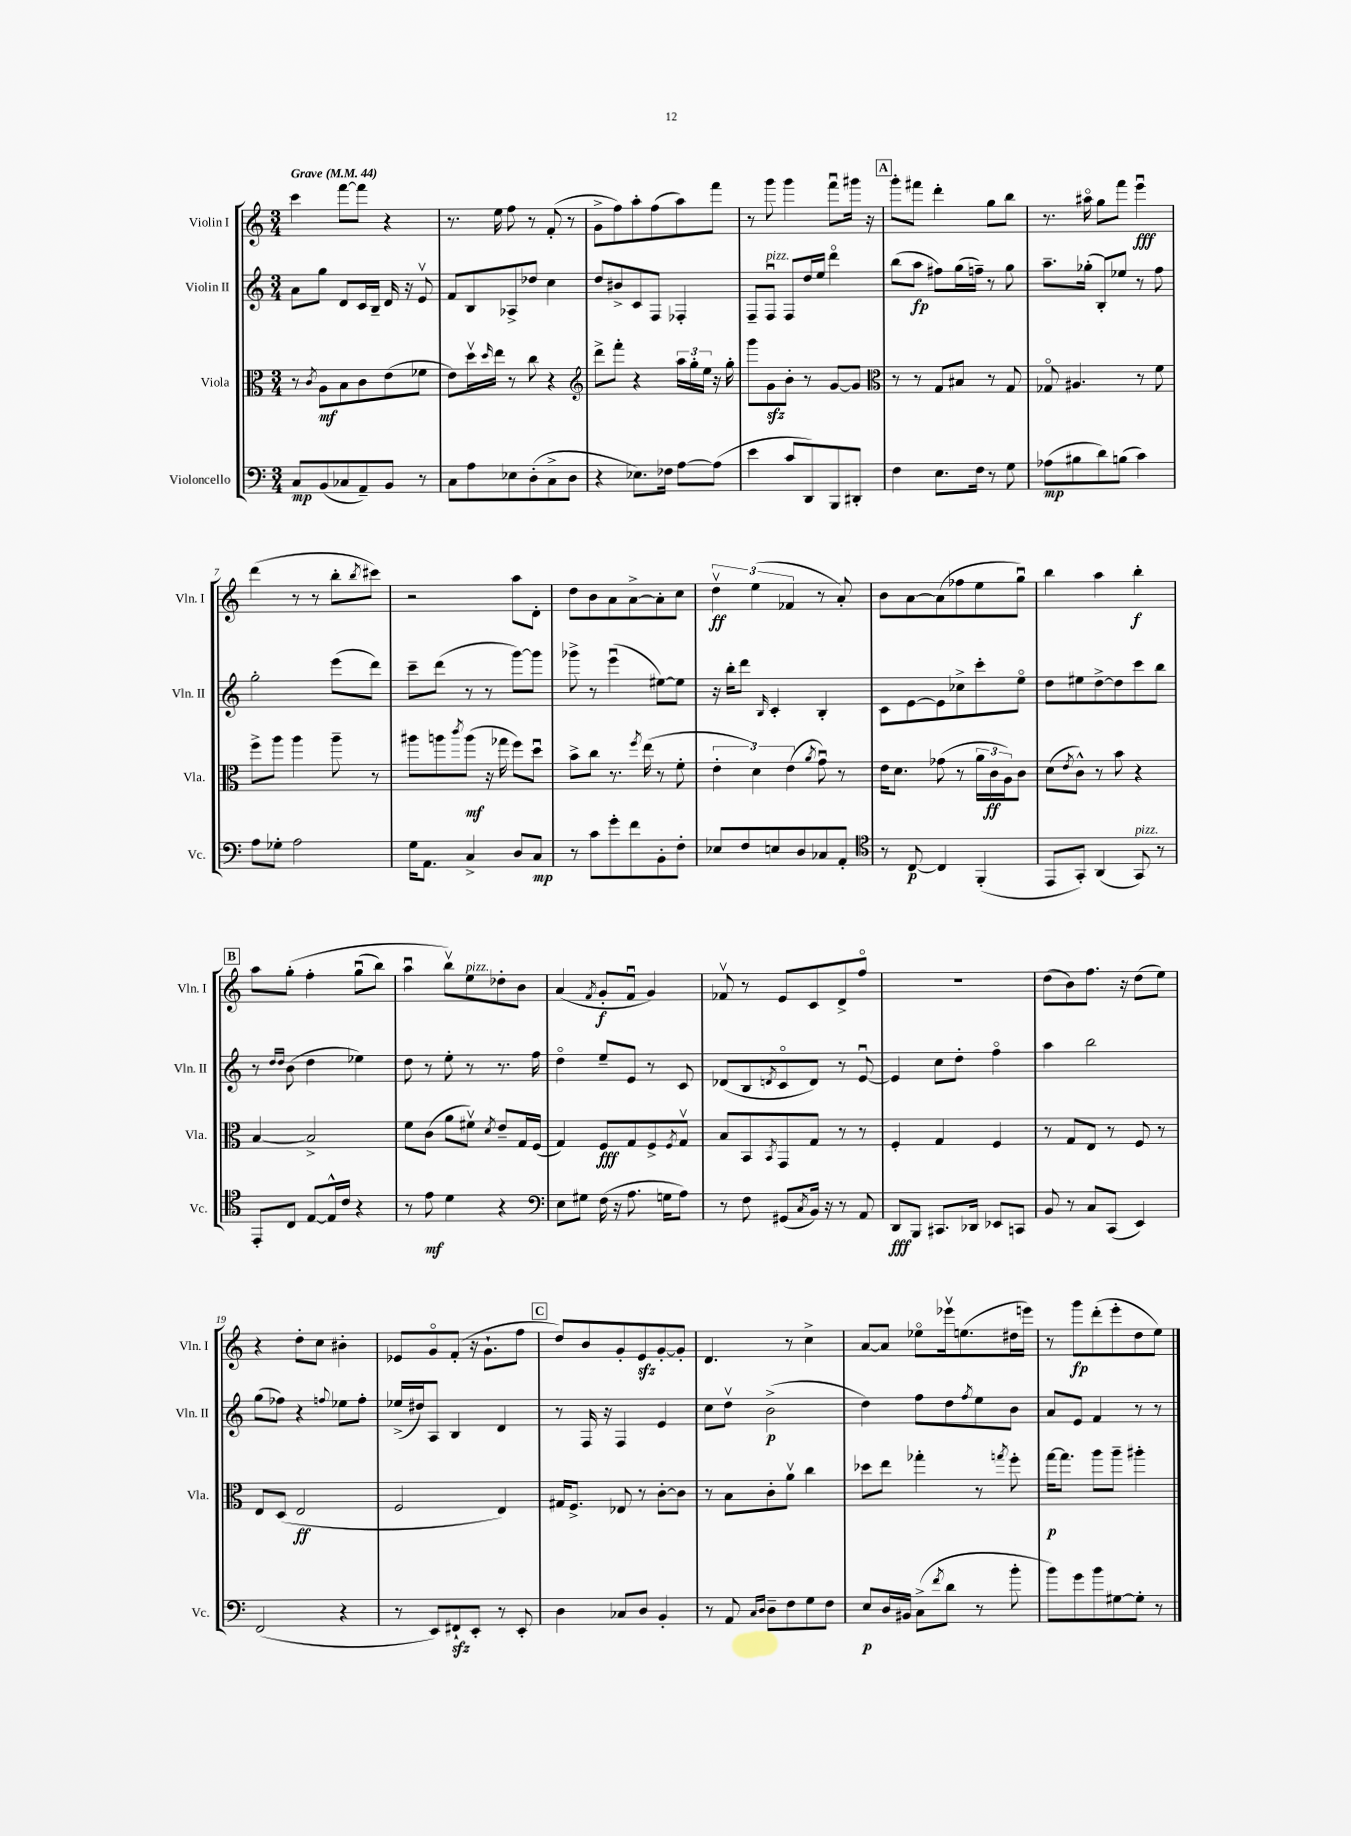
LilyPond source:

<<
\new StaffGroup <<
\new Staff = "s0" \with { instrumentName = "Violin I" shortInstrumentName = "Vln. I" } {
    \clef treble \key c \major \numericTimeSignature \time 3/4 \tempo "Grave" 4 = 44
    c'''4 f'''8~ f'''8 r4 |
    r8. e''16 f''8 r8 f'8-.( r8 |
    g'8-> f''8) a''8-. f''8( a''8) f'''8 |
    r8 g'''8 g'''4 f'''8\downbow gis'''16 r16 |
    \mark \markup { \box "A" } g'''8-. fis'''8 d'''4-. g''8 b''8 |
    r8. ais''16\flageolet g''8 f'''8 e'''4\downbow\fff |
    d'''4( r8 r8 b''8-. \acciaccatura { b''8 } cis'''8) |
    r2 a''8 d'8-. |
    d''8 b'8 a'8 a'8~-> a'8-. c''8 |
    \tuplet 3/2 { d''4\upbow\ff e''4( fes'4 } r8 a'8-.) |
    b'8 a'8~ a'8( fes''8 e''8 g''8\downbow) |
    b''4 a''4 b''4-.\f |
    \mark \markup { \box "B" } a''8 g''8-.\( f''4-. g''8\downbow( b''8) |
    a''4\downbow b''8\upbow\) e''8^\markup { \italic "pizz." } des''8-. b'8 |
    a'4( \acciaccatura { f'8 } g'8-.\f f'8\downbow g'4) |
    fes'8\upbow r8 e'8 c'8 d'8-> f''8\flageolet |
    R2. |
    d''8( b'8) f''8. r16 d''8( e''8) |
    r4 d''8-. c''8 bis'4-. |
    ees'8 g'8\flageolet f'8-.( r16 g'8.-! f''8 |
    \mark \markup { \box "C" } d''8) b'8 g'8-. e'8\sfz g'8~-. g'8-. |
    d'4. r8 c''4-> |
    a'8~ a'8 ees''8\flageolet ees'''16\upbow e''8.( dis''16 e'''16) |
    r8 g'''8\fp d'''8-.( e'''8-. d''8 e''8) \bar "|." |
}
\new Staff = "s1" \with { instrumentName = "Violin II" shortInstrumentName = "Vln. II" } {
    \clef treble \key c \major \numericTimeSignature \time 3/4
    a'8 g''8 d'8 c'16 b16-- d'16 r16 e'8\upbow |
    f'8 b8 aes8-> des''8 c''4 |
    d''8 bis'8-> c'8 f8 fes4-. |
    f8-- f8\downbow^\markup { \italic "pizz." } f8 d''16 e''16 d'''4\flageolet |
    \mark \markup { \box "A" } b''8( a''8\fp fis''8) g''16( f''16--) r8 g''8 |
    a''8.-- ges''16-.( b8-.) ees''8 r8 f''8 |
    g''2-. e'''8( d'''8) |
    c'''8-- d'''8( r8 r8 g'''8~) g'''8 |
    ges'''8-> r8 e'''4\downbow( eis''8~) eis''8 |
    r16 b''16-. d'''8 \grace { b16 } c'4-. b4-. |
    c'8 e'8~ e'8 ces''8-> c'''8-. e''8\flageolet |
    d''8 eis''8 d''8~-> d''8 c'''8 b''8 |
    \mark \markup { \box "B" } r8 \grace { d''16 d''16 } b'8( d''4 ees''4) |
    d''8 r8 e''8-. r8 r8. f''16 |
    d''4\flageolet e''8-- e'8 r8 c'8 |
    des'8( b8 \acciaccatura { d'8 } c'8\flageolet d'8) r8 e'8~\downbow |
    e'4 c''8 d''8-. f''4\flageolet |
    a''4 b''2 |
    g''8( fes''8) r4 \appoggiatura { f''8 } ees''8 f''8-. |
    ees''16->( dis''16) a8 b4 d'4 |
    \mark \markup { \box "C" } r8 f16 r16 f4 e'4 |
    c''8 d''8\upbow b'2->\p( |
    d''4) f''8 d''8 \acciaccatura { f''8 } e''8 b'8 |
    a'8 e'8 f'4 r8 r8 \bar "|." |
}
\new Staff = "s2" \with { instrumentName = "Viola" shortInstrumentName = "Vla." } {
    \clef alto \key c \major \numericTimeSignature \time 3/4
    r8 \acciaccatura { c'8 } a8\mf b8 c'8 e'8( fes'8 |
    e'8) d''16\upbow \grace { d''16 } e''16 r8 c''8 r4 |
    \clef treble d'''8-> f'''8-. r4 \tuplet 3/2 { a''16 g''16-. e''16 } r16 g''16-. |
    g'''8 g'8\sfz b'8-. r8 g'8~ g'8 |
    \mark \markup { \box "A" } \clef alto r8 r8 g8 bis8 r8 g8 |
    ges8\flageolet ais4. r8 f'8 |
    f''8-> a''8 a''4 a''8-- r8 |
    ais''8 a''8 \acciaccatura { c'''8 } a''8\mf( r16 ges''16 f''8) d''8\downbow |
    b'8-> c''8 r8. \acciaccatura { f''8 } e''16( r8 f'8-. |
    \tuplet 3/2 { e'4-. d'4) e'4( } \acciaccatura { a'8 } g'8\downbow) r8 |
    e'16 d'8. ges'8( r8 \tuplet 3/2 { a'16 c'16\ff a16) } c'8 |
    d'8( \acciaccatura { e'8 } c'8-^) r8 b'8 r4 |
    \mark \markup { \box "B" } b4~ b2-> |
    f'8 c'8( a'8 fis'8\upbow) \acciaccatura { d'8 } e'8-- g16 f16( |
    g4) f8\fff g8 f8-> \acciaccatura { f8 } g8\upbow |
    b8 b,8 \acciaccatura { b,8 } g,8 g8 r8 r8 |
    f4-. g4 f4 |
    r8 g8 e8 r8 f8 r8 |
    e8 d8( e2\ff |
    f2 e4) |
    \mark \markup { \box "C" } gis16 f8.-> ees8 r8 c'8~-. c'8 |
    r8 b8 c'8-. a'8\upbow c''4 |
    des''8 e''8 ges''4-. r8 \acciaccatura { g''8 } f''8-. |
    g''16~\p g''8. a''8 a''8-- ais''4-. \bar "|." |
}
\new Staff = "s3" \with { instrumentName = "Violoncello" shortInstrumentName = "Vc." } {
    \clef bass \key c \major \numericTimeSignature \time 3/4
    c8\mp b,8( ces8 a,8--) b,8 r8 |
    c8 a8 ees8 d8-.( c8-> d8 |
    r4 ees8.) fes16 a8~ a8( |
    e'4 c'8 d,8) b,,8 dis,8-. |
    \mark \markup { \box "A" } f4 e8. f16 r8 g8 |
    aes8\mp( bis8 d'8) b8( c'4) |
    a8 ges8-. a2 |
    g16 a,8. c4-> d8 c8\mp |
    r8 c'8 g'8-. f'8 b,8-. f8-. |
    ees8 f8 e8 d8 ces8 a,8-. |
    \clef tenor r8 c8~\p c4 f,4-.( |
    e,8 g,8-.) a,4( g,8^\markup { \italic "pizz." }) r8 |
    \mark \markup { \box "B" } e,8-. c8 e8~ e16-^ c'16 r4 |
    r8 e'8\mf d'4 r4 |
    \clef bass e8 gis8 f16( r16 a8. g16 a8) |
    r8 f8 gis,8( \acciaccatura { c8 } b,16) r16 r8 a,8 |
    d,8\fff b,,8 cis,8. des,16 ees,8 c,8 |
    b,8 r8 c8 c,8( e,4) |
    f,2( r4 |
    r8 e,8) fis,8-!\sfz e,8-. r8 e,8-. |
    \mark \markup { \box "C" } d4 ces8 d8 b,4-. |
    r8 a,8 \grace { c16 d16 } d8-- f8 g8 f8 |
    e8\p d16 bis,16 c8->( \acciaccatura { f'8 } d'8 r8 b'8-. |
    b'8) g'8 b'8 gis8~ gis8-. r8 \bar "|." |
}
>>
>>
